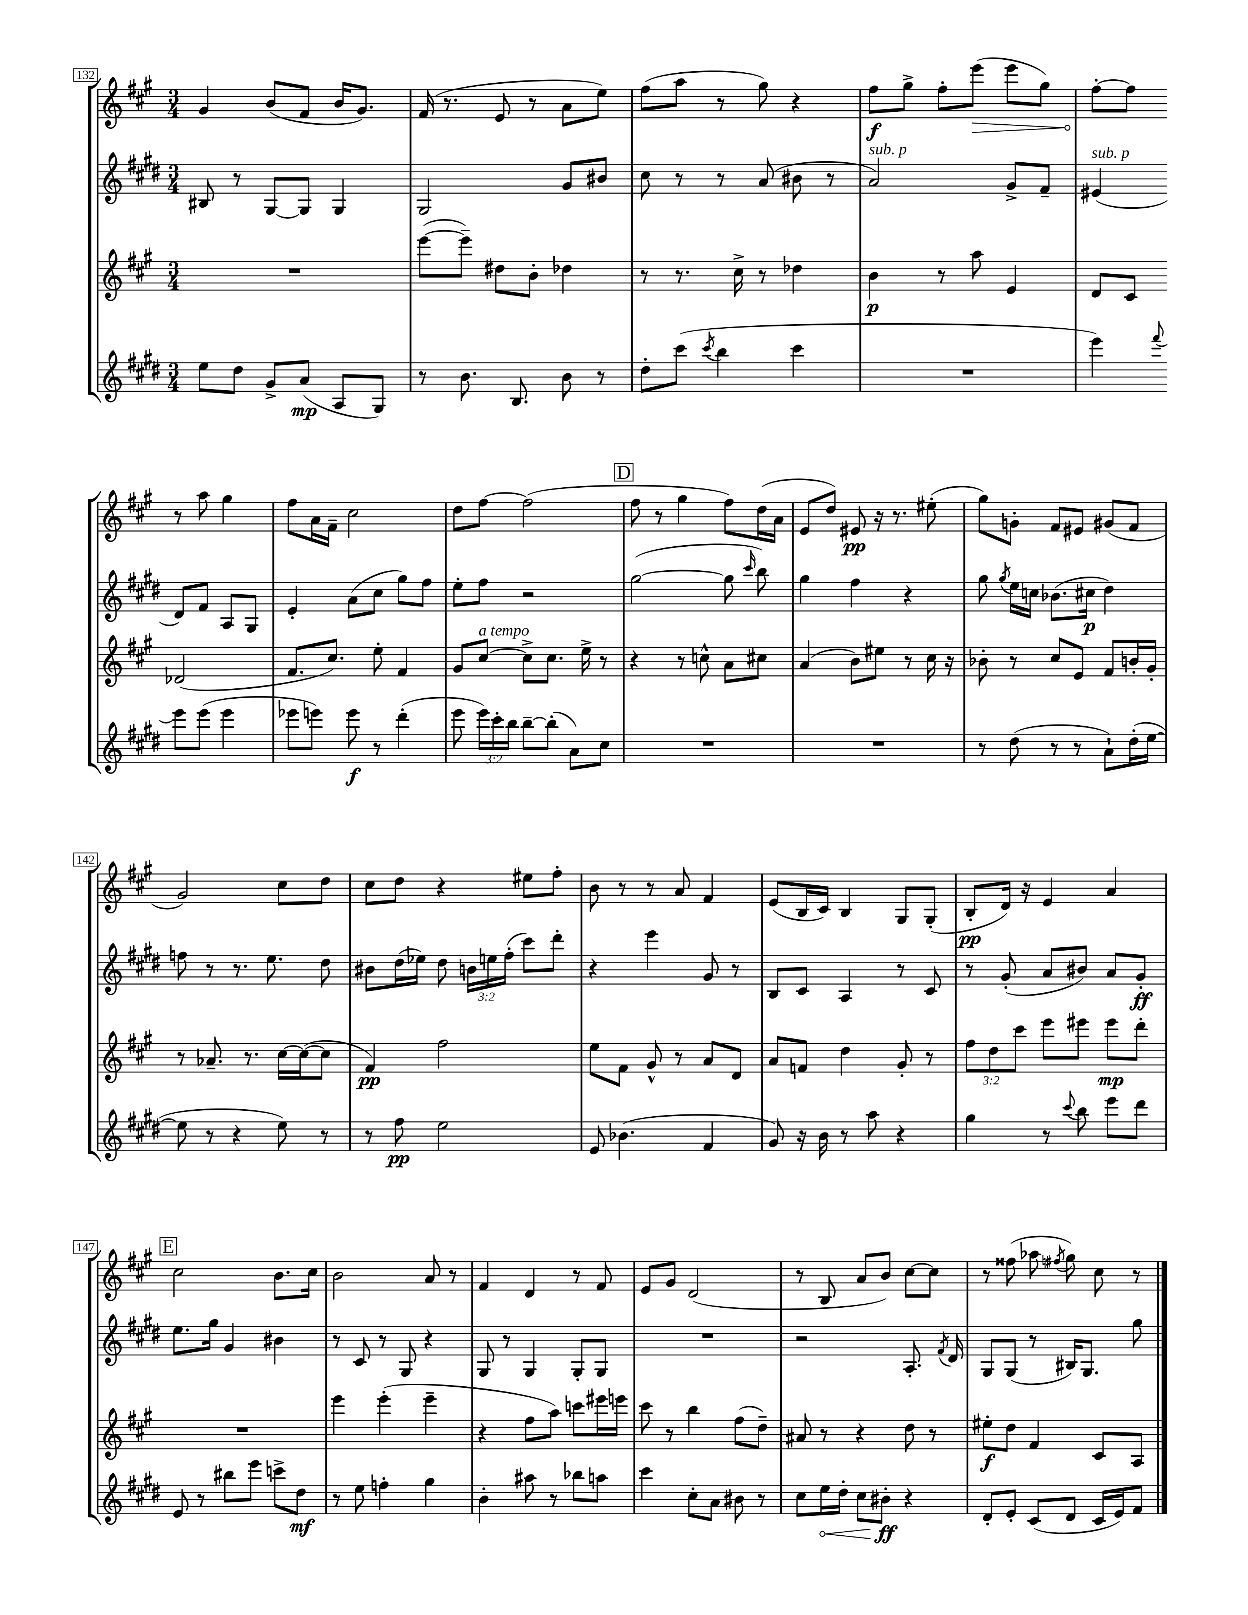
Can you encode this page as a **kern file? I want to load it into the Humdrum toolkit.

**kern	**kern	**kern	**kern
*staff4	*staff3	*staff2	*staff1
*clefG2	*clefG2	*clefG2	*clefG2
*k[f#c#g#d#]	*k[f#c#g#]	*k[f#c#g#d#]	*k[f#c#g#]
*M3/4	*M3/4	*M3/4	*M3/4
8ee	2.r	8B#	4g#
8dd#	.	8r	.
8g#^	.	[8G#	(8b
(8a	.	8G#]	8f#
8A	.	4G#	16b
.	.	.	8.g#)
8G#)	.	.	.
=	=	=	=
8r	([8eee	2G#	(16f#
.	.	.	8.r
8.b	8eee~])	.	.
.	8dd#	.	8e
8.B	.	.	.
.	8b'	.	8r
8b	4dd-	8g#	8a
8r	.	8b#	8ee)
=	=	=	=
8dd#'	8r	8cc#	(8ff#
(8ccc#	8.r	8r	8aa
8qccc#	.	.	.
4bb	.	8r	8r
.	16cc#^	.	.
.	8r	(8a	8gg#)
4ccc#	4dd-	8b#	4r
.	.	8r	.
=	=	=	=
2.r	4b	2a)	8ff#
.	.	.	8gg#^
.	8r	.	8ff#'
.	8aa	.	(8eee
.	4e	8g#^	8eee
.	.	8f#~	8gg#)
=	=	=	=
4eee)	8d	(4e#	[8ff#'
.	8c#	.	8ff#]
8qqfff#	.	.	.
8eee	(2d-	8d#)	8r
(8eee	.	8f#	8aa
4eee	.	8A	4gg#
.	.	8G#	.
=	=	=	=
8eee-	8.f#	4e'	8ff#
8eee)	.	.	16a
.	8.cc#)	.	16f#~
8eee	.	(8a	2cc#
8r	8ee'	8cc#	.
(4ddd#'	4f#	8gg#)	.
.	.	8ff#	.
=	=	=	=
8eee	8g#	8ee'	8dd
24eee)	[8cc#	8ff#	[8ff#
24ccc#'	.	.	.
24bb	.	.	.
[8bb~	8cc#^]	2r	(2ff#]
(8bb']	8.cc#	.	.
8a)	.	.	.
.	16ee^	.	.
8cc#	8r	.	.
=	=	=	=
2.r	4r	([2gg#	8ff#
.	.	.	8r
.	8r	.	4gg#
.	8cc^^	.	.
.	8a	8gg#]	8ff#)
.	.	16qqccc#	.
.	8cc#	8bb)	(16dd
.	.	.	16a
=	=	=	=
2.r	(4a	4gg#	8e
.	.	.	8dd)
.	8b)	4ff#	8e#
.	8ee#	.	16r
.	.	.	8.r
.	8r	4r	.
.	16cc#	.	(8ee#'
.	16r	.	.
=	=	=	=
8r	8b-'	8gg#	8gg#)
.	.	8qgg#	.
(8dd#	8r	16ee	8g'
.	.	16cc	.
8r	8cc#	(8.b-	8f#
8r	8e	.	8e#
.	.	16cc#	.
8a`)	8f#	4dd#)	(8g#
(16dd#'	16b'	.	8f#
[16ee	16g#'	.	.
=	=	=	=
8ee]	8r	8ff	2g#)
8r	8.a-~	8r	.
4r	.	8.r	.
.	8.r	.	.
.	.	8.ee	.
8ee)	[16cc#	.	8cc#
.	(16cc#_	.	.
8r	8cc#]	8dd#	8dd
=	=	=	=
8r	4f#)	8b#	8cc#
8ff#	.	(16dd#	8dd
.	.	16ee-)	.
2ee	2ff#	8dd#	4r
.	.	24b	.
.	.	24ee	.
.	.	(24ff#'	.
.	.	8ccc#)	8ee#
.	.	8ddd#'	8ff#'
=	=	=	=
8e	8ee	4r	8b
(4.b-	8f#	.	8r
.	8g#^^	4eee	8r
.	8r	.	8a
4f#	8a	8g#	4f#
.	8d	8r	.
=	=	=	=
8g#)	8a	8B	(8e
16r	8f	8c#	16B
16b	.	.	16c#)
8r	4dd	4A	4B
8aa	.	.	.
4r	8g#'	8r	8G#
.	8r	8c#	(8G#'
=	=	=	=
4gg#	12ff#	8r	8B'
.	12dd	.	.
.	.	(8g#'	16d)
.	12ccc#	.	.
.	.	.	16r
8r	8eee	8a	4e
8qqccc#	.	.	.
8bb	8eee#	8b#)	.
8eee	8eee#	8a	4a
8ddd#	8ddd'	8g#'	.
=	=	=	=
8e	2.r	8.ee	2cc#
8r	.	.	.
.	.	16gg#	.
8bb#	.	4g#	.
8eee	.	.	.
8ccc^	.	4b#	8.b
8dd#	.	.	.
.	.	.	16cc#
=	=	=	=
8r	4eee	8r	2b
8ee	.	8c#	.
4ff'	(4eee'	8r	.
.	.	8G#	.
4gg#	4eee~	4r	8a
.	.	.	8r
=	=	=	=
4b'	4r	8G#	4f#
.	.	8r	.
8aa#	8ff#	4G#	4d
8r	8aa)	.	.
8bb-	8ccc	8G#'	8r
8aa	16eee#	8G#	8f#
.	16eee	.	.
=	=	=	=
4ccc#	8ccc#	2.r	8e
.	8r	.	8g#
8cc#'	4bb	.	(2d
8a	.	.	.
8b#	(8ff#	.	.
8r	8dd~)	.	.
=	=	=	=
8cc#	8a#	2r	8r
16ee	8r	.	8B
16dd#'	.	.	.
8cc#	4r	.	8a
8b#'	.	.	8b)
4r	8dd	8.A'	[8cc#
.	8r	.	8cc#]
.	.	8qf#	.
.	.	16d#	.
=	=	=	=
8d#'	8ee#'	8G#	8r
8e'	8dd	(8G#	(8ff##
(8c#	4f#	8r	8aa-
.	.	.	8qff#
8d#	.	16B#)	8gg#)
.	.	8.G#	.
16c#	8c#	.	8cc#
16e)	.	.	.
8f#	8A	8gg#	8r
==	==	==	==
*-	*-	*-	*-
